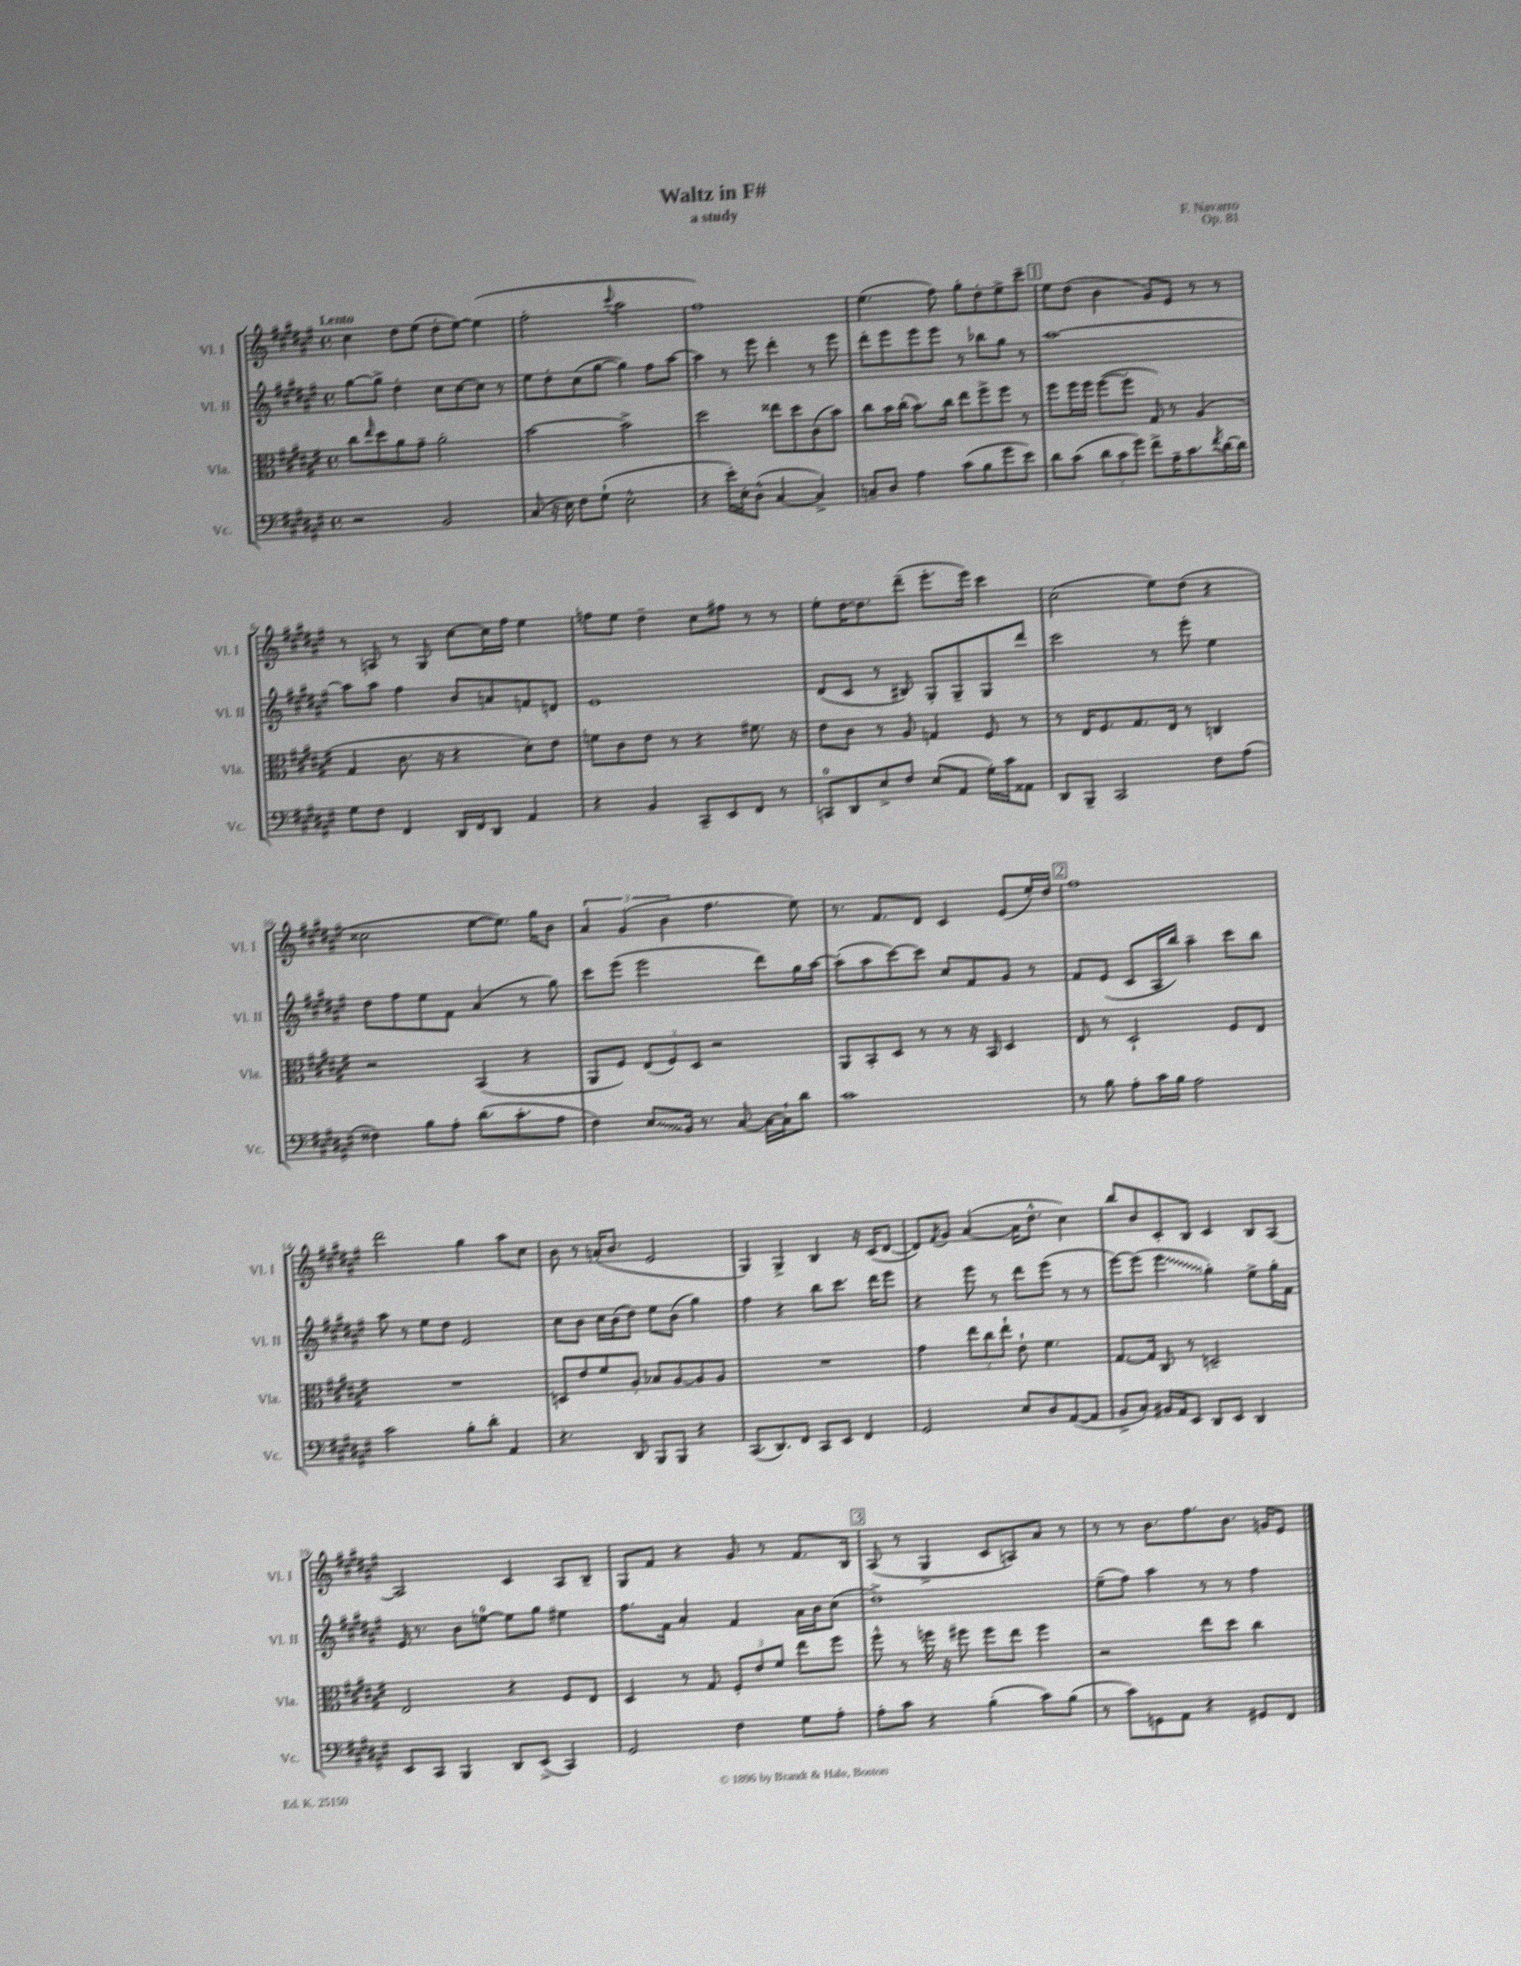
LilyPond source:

\header { title = "Waltz in F#" composer = "F. Navarro" subtitle = "a study" opus = "Op. 81" }
<<
\new StaffGroup <<
\new Staff = "s0" \with { instrumentName = "Vl. I" shortInstrumentName = "Vl. I" } {
    \clef treble \key fis \major \defaultTimeSignature \time 4/4 \tempo "Lento"
    cis''4 dis''8 eis''8( dis''8-. eis''8~) eis''4( |
    fis''2-. \appoggiatura { cis'''8 } ais''2 |
    fis''1) |
    eis''4.( fis''8) gis''8-. dis''8-. eis''8-> cis'''8-- |
    \mark \markup { \box "1" } eis''8 dis''8( b'4 gis'8) eis'8 r8 r8 |
    r8 a8 r8 gis8 cis''8~ cis''16 fis''16 eis''4 |
    f''8 eis''8 dis''4-- cis''8 fis''8 r8 r8 |
    eis''8-. dis''16~ dis''8. dis'''8--( eis'''8.-. eis'''16) cis'''4 |
    cis''2( eis''8) dis''8( r4 |
    cisis''2 eis''8~ eis''8.) gis''16 b'8 |
    \tuplet 3/2 { ais'4 gis'4( b'4 } fis''4. eis''8) |
    r8. fis'8. dis'8 cis'4 eis'8( eis''16-.) dis''16 |
    \mark \markup { \box "2" } fis''1 |
    dis'''2 gis''4 ais''8 cis''8 |
    b'8 r8 a'16-.( b'8. eis'2 |
    gis4) gis4-> b4 r16 cis'16( dis'8~ |
    dis'8) \acciaccatura { fis'8 } gis'8 ais'4~( ais'16 dis''8.-^ cis''4) |
    b''8 b'8 cis'8-. b8 cis'4 b8 ais8~ |
    ais2 cis'4 ais8 b8-- |
    gis8 fis'8 r4 gis'8 r8 fis'8. b16 |
    \mark \markup { \box "3" } ais8( r8 gis4-> cis'8 a8) ais'8 r8 |
    r8 r8 b'8. fis''8. b'8. g'16 eis'8 \bar "|." |
}
\new Staff = "s1" \with { instrumentName = "Vl. II" shortInstrumentName = "Vl. II" } {
    \clef treble \key fis \major \defaultTimeSignature \time 4/4
    gis''8~ gis''8-> dis''4-. cis''8 cis''8~ cis''8 r8 |
    eis''8 dis''8-. cis''8( gis''8~ gis''4) fis''8 ais''8~ |
    ais''4 r8 eis'''8 dis'''4-. r8 eis'''8 |
    dis'''8-. eis'''8 eis'''8 eis'''8 r8 bes''8 gis''8 r8 |
    \mark \markup { \box "1" } ais''1~ |
    ais''8 ais''8 fis''4 b'8 a'8 f'8 d'8 |
    eis'1 |
    dis'8( cis'8 r8 bis8) gis8-. gis8-- gis8 dis'''8 |
    cis'''2 r8 eis'''8-. eis''4 |
    dis''8 fis''8 eis''8 fis'8 ais'4( r8 gis''8) |
    cis'''8 eis'''8( eis'''2 dis'''8) gis''16 ais''16~ |
    ais''8-.( ais''8 cis'''8~) cis'''8 cis''8 fis'8 gis'8 r8 |
    \mark \markup { \box "2" } fis'8 eis'8( cis'8 ais16 b''16) ais''4-- cis'''8 b''8 |
    ais''8 r8 eis''8 dis''8 eis'2 |
    cis''8 b'8 cis''16 b'16( dis''8) eis''8 b'8( gis''4) |
    fis''4 r4 b''8 cis'''8. dis'''16 eis'''8 |
    r4 eis'''8 r8 dis'''8 eis'''8( r8 r8 |
    eis'''8~) eis'''8( \once \override Glissando.style = #'zigzag eis'''4\glissando gis''4-.) eis''8-> gis''16-. fis'16 |
    eis'16 r8. b'8 e''8-0~ e''8 gis''8 eis''4 |
    fis''8. fis'16 ais'4-. fis'4 ais'16 b'16 cis''8( |
    \mark \markup { \box "3" } dis''1->) |
    eis''8--( fis''8) ais''4 r8 r8 fis''4 \bar "|." |
}
\new Staff = "s2" \with { instrumentName = "Vla." shortInstrumentName = "Vla." } {
    \clef alto \key fis \major \defaultTimeSignature \time 4/4
    cis''8 \grace { eis''16 } dis''8 ais'8 gis'8-- ais'2-. |
    b'2~ b'2-> |
    dis''2 eisis''8 dis''8 cis'8( b'8) |
    cis''8 b'16 cis''16-.( b'8.) cis''16 eis''8 fis''8-> fis''8 r8 |
    \mark \markup { \box "1" } fis''8 fis''16 fis''16 fis''8~( fis''8-. gis8) r8 ais4( |
    gis4 cis'8. r16 r4 dis'8-.) eis'8 |
    f'8 cis'8 eis'8 r8 r4 fis'8. r16 |
    eis'8 cis'8 r8 ais8 g4 fis8 r8 |
    r8 eis16 fis8. gis8. eis16 r8 c4 |
    r2 b,4( r4 |
    ais,8 fis8) \tuplet 3/2 { eis8( fis8) dis8 } r2 |
    ais,8 b,8-. dis8 r8 r8 r16 b,16 dis4 |
    \mark \markup { \box "2" } eis8 r8 dis2-! fis8 eis8 |
    R1 |
    d8 eis'8 fis'8 ais8-. bes8 ais8~ ais8 ais8 |
    R1 |
    gis'4 \tuplet 3/2 { eis''8 cis''8 eis''8-! } eis'8-! fis'4. |
    gis8.~ gis16 cis8 r8 d2-- |
    eis2 r4 fis8 eis8 |
    dis4 r8 gis8 \tuplet 3/2 { fis8-. eis'8 fis'8 } eis''8 fis''8 |
    \mark \markup { \box "3" } fis''8-^ r8 f''16 r16 fis''8 fis''8 eis''8 fis''4 |
    r2 eis''8 dis''8 cis''4 \bar "|." |
}
\new Staff = "s3" \with { instrumentName = "Vc." shortInstrumentName = "Vc." } {
    \clef bass \key fis \major \defaultTimeSignature \time 4/4
    r2 b,2 |
    cis8( r16 eis16) fis8 gis8-!( eis2-^ |
    r4 eis'16-.) eis16-. dis8-^( cis4~ cis4->) |
    c8-- dis8 ais4 cis'8( b8 gis'8 eis'8) |
    \mark \markup { \box "1" } dis'8 cis'8( \tuplet 3/2 { dis'8 cis'8 gis'8) } fis'8-> ais16-- cis'8. \acciaccatura { fis'8 } dis'16~ dis'16 |
    gis8 fis8 fis,4 dis,16 fis,16 dis,8 ais,4 |
    r4 b,4 cis,8-- eis,8 fis,8 r8 |
    c,8-0 dis,8 eis8-> fis8 eis8( ais,8 gis16-.) cis'16 aisis,8 |
    dis,8 b,,8-- cis,2 fis8 ais8( |
    fisis4) b8 ais8-. dis'8.( cis'8.-. ais8 |
    fis4) \once \override Glissando.style = #'zigzag eis8\glissando b,16 r8. cis8~ cis16~ cis16-! dis'8 |
    cis'1 |
    \mark \markup { \box "2" } r8 b8 ais8-. cis'16 b16 ais2 |
    cis'2 b8-. dis'8-. ais,4 |
    r4. dis,8 b,,8 b,,8 r4 |
    cis,8.( dis,8.) fis,8 cis,8 eis,8 fis,4 |
    gis,2 eis8 dis8 ais,8~( ais,8 |
    b,8-> cis8-.) bis,16 ais,16 eis,8 dis,8 eis,8 dis,4 |
    eis,8 cis,8 b,,4 dis,8 eis,8->( cis,4) |
    gis,2 fis4 gis8 ais8-. |
    \mark \markup { \box "3" } ais8-. cis'8 r4 b4-.( cis'8) b8( |
    r8 cis'8) g,8 ais,8 r4 gis,8 fis,8 \bar "|." |
}
>>
>>
